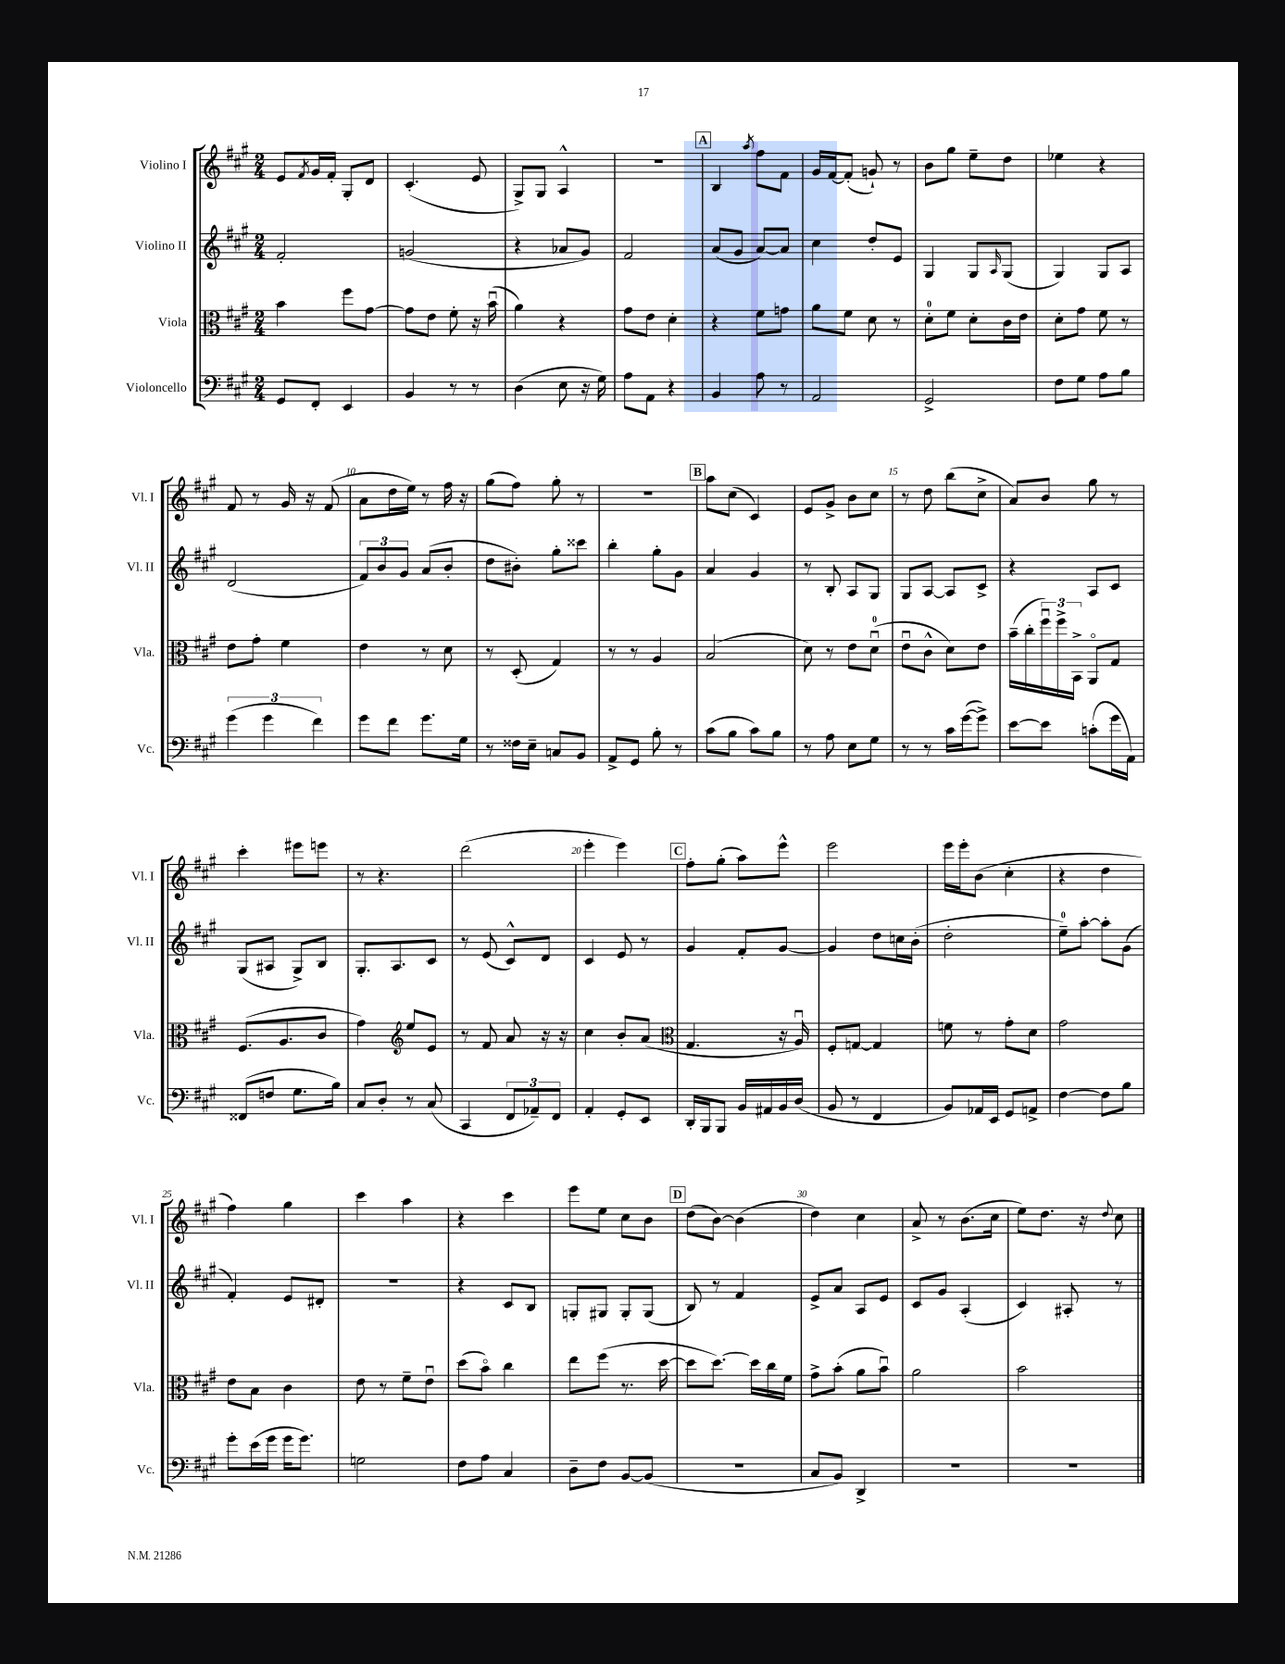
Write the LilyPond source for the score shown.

<<
\new StaffGroup <<
\new Staff = "s0" \with { instrumentName = "Violino I" shortInstrumentName = "Vl. I" } {
    \clef treble \key a \major \numericTimeSignature \time 2/4
    e'8 \acciaccatura { fis'8 } gis'16 fis'16-. gis8-. d'8 |
    cis'4.-.( e'8 |
    gis8->) gis8 a4-^ |
    R2 |
    \mark \markup { \box "A" } b4 \acciaccatura { a''8 } fis''8 fis'8 |
    gis'16 fis'16~ fis'8-.( g'8-!) r8 |
    b'8 gis''8 e''8-- d''8 |
    ees''4 r4 |
    fis'8 r8 gis'16 r16 fis'8( |
    a'8 d''16 e''16) r8 fis''16 r16 |
    gis''8( fis''8) gis''8-. r8 |
    r2 |
    \mark \markup { \box "B" } a''8 cis''8( cis'4) |
    e'8 gis'8-> b'8 cis''8 |
    r8 d''8 b''8( cis''8-> |
    a'8) b'8 gis''8 r8 |
    cis'''4-. eis'''8 e'''8 |
    r8 r4. |
    d'''2( |
    e'''4-. e'''4) |
    \mark \markup { \box "C" } fis''8-. gis''8-.( a''8) e'''8-^ |
    e'''2 |
    e'''16 e'''16-. b'8( cis''4-. |
    r4 d''4 |
    fis''4) gis''4 |
    cis'''4 a''4 |
    r4 cis'''4 |
    e'''8 e''8 cis''8 b'8 |
    \mark \markup { \box "D" } d''8( b'8~) b'4( |
    d''4) cis''4 |
    a'8-> r8 b'8.( cis''16 |
    e''8) d''8. r16 \appoggiatura { d''8 } cis''8 \bar "|." |
}
\new Staff = "s1" \with { instrumentName = "Violino II" shortInstrumentName = "Vl. II" } {
    \clef treble \key a \major \numericTimeSignature \time 2/4
    fis'2-. |
    g'2( |
    r4 aes'8 gis'8) |
    fis'2 |
    \mark \markup { \box "A" } a'8( gis'8 a'8~) a'8 |
    cis''4 d''8-. e'8 |
    gis4 gis8 \grace { a16 } gis8( |
    gis4) gis8 a8 |
    d'2( |
    \tuplet 3/2 { fis'8) b'8 gis'8 } a'8( b'8-. |
    d''8 bis'8-.) gis''8-. cisis'''8 |
    b''4-. gis''8-. gis'8 |
    \mark \markup { \box "B" } a'4 gis'4 |
    r8 b8-. a8 gis8 |
    gis8 a8~ a8 cis'8-> |
    r4 a8 cis'8 |
    gis8( ais8 gis8->) b8 |
    gis8.-. a8. cis'8 |
    r8 e'8( cis'8-^) d'8 |
    cis'4 e'8 r8 |
    \mark \markup { \box "C" } gis'4 fis'8-. gis'8~ |
    gis'4 d''8 c''16 b'16-.( |
    d''2-. |
    e''8-0--) a''8~-. a''8-. gis'8( |
    fis'4-.) e'8 dis'8-. |
    r2 |
    r4 cis'8 b8 |
    g8-. gis8 gis8-. gis8( |
    \mark \markup { \box "D" } b8) r8 fis'4 |
    e'8-> a'8 a8 e'8 |
    cis'8 gis'8 a4-.( |
    cis'4) ais8-. r8 \bar "|." |
}
\new Staff = "s2" \with { instrumentName = "Viola" shortInstrumentName = "Vla." } {
    \clef alto \key a \major \numericTimeSignature \time 2/4
    b'4 fis''8 gis'8~ |
    gis'8 e'8 fis'8-. r16 b'16\downbow( |
    a'4) r4 |
    gis'8 e'8 d'4-. |
    \mark \markup { \box "A" } r4 fis'8 g'8 |
    a'8 fis'8 d'8 r8 |
    d'8-0-. fis'8 d'8-. cis'16 e'16 |
    d'8-. gis'8 fis'8 r8 |
    e'8 gis'8-. fis'4 |
    e'4 r8 d'8 |
    r8 d8-.( gis4) |
    r8 r8 a4 |
    \mark \markup { \box "B" } b2( |
    d'8) r8 e'8 d'8-0\downbow( |
    e'8\downbow cis'8-^ d'8) e'8 |
    b'16--( cis''16-. \tuplet 3/2 { fis''16\downbow) fis''16-> b,16-> } a,8\flageolet gis8 |
    fis8.( a8. cis'8 |
    gis'4) \clef treble e''8 e'8 |
    r8 fis'8 a'8 r16 r16 |
    cis''4 b'8-. a'8( |
    \mark \markup { \box "C" } \clef alto gis4. r16 a16\downbow) |
    fis8-. g8~ g4 |
    f'8 r8 gis'8-. d'8 |
    gis'2 |
    e'8 b8 cis'4 |
    e'8 r8 fis'8-- e'8\downbow |
    d''8( b'8\flageolet) cis''4 |
    e''8 fis''8( r8. d''16~ |
    \mark \markup { \box "D" } d''8 d''8.~) d''16 cis''16 fis'16 |
    gis'8-> b'8-.( a'8 b'8\downbow) |
    a'2 |
    b'2 \bar "|." |
}
\new Staff = "s3" \with { instrumentName = "Violoncello" shortInstrumentName = "Vc." } {
    \clef bass \key a \major \numericTimeSignature \time 2/4
    gis,8 fis,8-. e,4 |
    b,4 r8 r8 |
    d4( e8 r16 gis16) |
    a8 a,8 r4 |
    \mark \markup { \box "A" } b,4 a8 r8 |
    a,2 |
    gis,2-> |
    fis8 gis8 a8 b8 |
    \tuplet 3/2 { gis'4( gis'4 fis'4) } |
    gis'8 fis'8 gis'8. gis16 |
    r8 fisis16 e16-- c8 b,8 |
    a,8-> gis,8 b8-. r8 |
    \mark \markup { \box "B" } cis'8( b8 cis'8) b8 |
    r8 a8 e8 gis8 |
    r8 r8 cis'16 gis'16~( gis'8->) |
    e'8~ e'8 c'8-.( gis'16 a,16) |
    fisis,8( f8 gis8. b16) |
    cis8 d8-. r8 cis8( |
    cis,4 \tuplet 3/2 { fis,8 aes,8--) fis,8 } |
    a,4-. gis,8-. e,8 |
    \mark \markup { \box "C" } d,16-. b,,16 b,,8 b,16 ais,16 b,16 d16( |
    b,8 r8 fis,4 |
    b,8) aes,16 e,16 gis,8 a,8-> |
    fis4~ fis8 b8 |
    gis'8-. e'16( gis'16 gis'16 gis'8.) |
    g2 |
    fis8 a8 cis4 |
    d8-- fis8 b,8~ b,8( |
    \mark \markup { \box "D" } R2 |
    cis8 b,8) d,4-> |
    R2 |
    R2 \bar "|." |
}
>>
>>
\layout { \context { \Score \override BarNumber.break-visibility = ##(#f #t #t) barNumberVisibility = #(every-nth-bar-number-visible 5) } }
